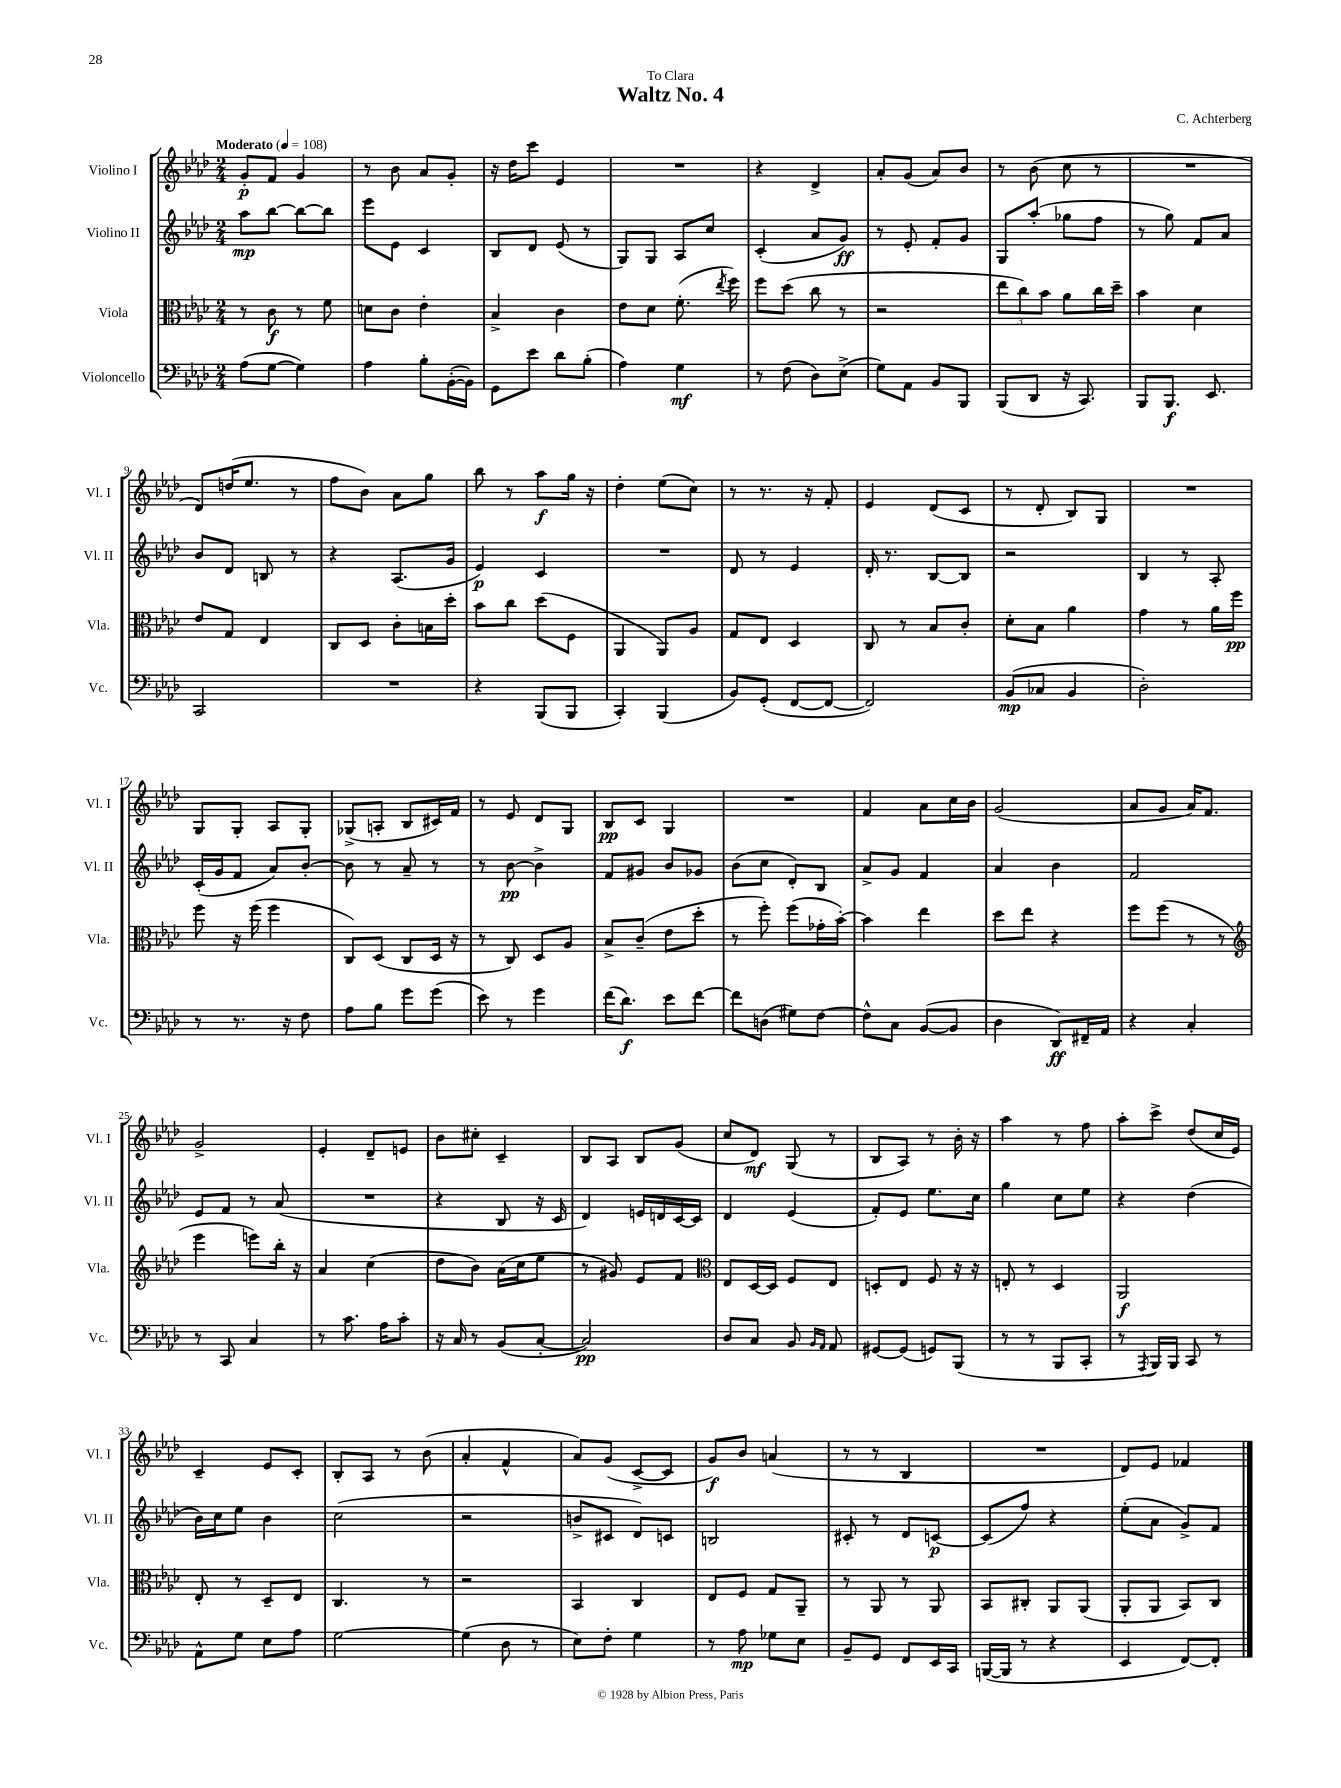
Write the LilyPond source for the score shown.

\header { title = "Waltz No. 4" composer = "C. Achterberg" dedication = "To Clara" }
<<
\new StaffGroup <<
\new Staff = "s0" \with { instrumentName = "Violino I" shortInstrumentName = "Vl. I" } {
    \clef treble \key aes \major \numericTimeSignature \time 2/4 \tempo "Moderato" 4 = 108
    \autoBeamOff g'8[-.\p f'8] g'4 |
    r8 bes'8 aes'8[ g'8]-. |
    r16 des''16[ c'''8] ees'4 |
    R2 |
    r4 des'4-> |
    aes'8[-. g'8]( aes'8[) bes'8] |
    r8 bes'8( c''8 r8 |
    R2 |
    des'8[) d''16( ees''8.] r8 |
    f''8[ bes'8]) aes'8[ g''8] |
    bes''8 r8 aes''8[\f g''16] r16 |
    des''4-. ees''8[( c''8]) |
    r8 r8. r16 f'8-. |
    ees'4 des'8[( c'8] |
    r8 des'8-. bes8[) g8] |
    R2 |
    g8[ g8]-. aes8[ g8]-. |
    ges8[->( a8]-. bes8[ cis'16) f'16] |
    r8 ees'8 des'8[ g8] |
    bes8[\pp c'8] g4 |
    R2 |
    f'4 aes'8[ c''16 bes'16] |
    g'2( |
    aes'8[ g'8] aes'16[) f'8.] |
    g'2-> |
    ees'4-. des'8[-- e'8] |
    bes'8[ cis''8]-. c'4-- |
    bes8[ aes8] bes8[ g'8]( |
    c''8[ des'8]\mf) g8( r8 |
    bes8[ aes8]) r8 bes'16-. r16 |
    aes''4 r8 f''8 |
    aes''8[-. c'''8]-> des''8[( c''16 ees'16]) |
    c'4-- ees'8[ c'8]-. |
    bes8[-. aes8] r8 bes'8( |
    aes'4-. f'4-^ |
    aes'8[) g'8]( c'8[~-> c'8] |
    g'8[\f) bes'8] a'4( |
    r8 r8 bes4 |
    R2 |
    des'8[) ees'8] fes'4 \bar "|." |
}
\new Staff = "s1" \with { instrumentName = "Violino II" shortInstrumentName = "Vl. II" } {
    \clef treble \key aes \major \numericTimeSignature \time 2/4
    \autoBeamOff aes''8[\mp bes''8]~ bes''8[~ bes''8] |
    ees'''8[ ees'8] c'4 |
    bes8[ des'8] ees'8( r8 |
    g8[) g8] aes8[ c''8] |
    c'4-.( aes'8[ g'8]\ff) |
    r8 ees'8-. f'8[-. g'8] |
    g8[ aes''8]-.( ges''8[ f''8] |
    r8 g''8) f'8[ aes'8] |
    bes'8[ des'8] b8 r8 |
    r4 aes8.[( g'16] |
    ees'4\p) c'4 |
    R2 |
    des'8 r8 ees'4 |
    des'16-. r8. bes8[~ bes8] |
    r2 |
    bes4 r8 aes8-. |
    c'16[-.( g'16 f'8] aes'8[) bes'8]~-. |
    bes'8 r8 aes'8-- r8 |
    r8 bes'8~\pp bes'4-> |
    f'8[ gis'8] bes'8[ ges'8] |
    bes'8[( c''8] des'8[-.) bes8] |
    aes'8[-> g'8] f'4 |
    aes'4 bes'4 |
    f'2 |
    ees'8[ f'8] r8 aes'8( |
    R2 |
    r4 bes8 r16 c'16 |
    des'4) e'16[ d'16 c'16~ c'16] |
    des'4 ees'4( |
    f'8[-.) ees'8] ees''8.[ c''16] |
    g''4 c''8[ ees''8] |
    r4 des''4( |
    bes'16[) c''16 ees''8] bes'4 |
    c''2( |
    r2 |
    b'8[-> cis'8] des'8[) c'8] |
    b2 |
    cis'8-. r8 des'8[ c'8]~\p |
    c'8[( f''8]) r4 |
    ees''8[-.( aes'8] g'8[->) f'8] \bar "|." |
}
\new Staff = "s2" \with { instrumentName = "Viola" shortInstrumentName = "Vla." } {
    \clef alto \key aes \major \numericTimeSignature \time 2/4
    \autoBeamOff r8 c'8\f r8 f'8 |
    d'8[ c'8] ees'4-. |
    bes4-> c'4 |
    ees'8[ des'8] f'8.-.( \acciaccatura { ees''8 } f''16) |
    f''8[ des''8]( c''8 r8 |
    r2 |
    \tuplet 3/2 { ees''8[ c''8) bes'8] } aes'8[ c''16 des''16]-- |
    bes'4 des'4 |
    ees'8[ g8] ees4 |
    c8[ des8] c'8[-. b16 des''16]-. |
    bes'8[ c''8] des''8[( f8] |
    aes,4 aes,8[) aes8] |
    g8[ ees8] des4 |
    c8 r8 bes8[ c'8]-. |
    des'8[-. bes8] aes'4 |
    g'4 r8 aes'16[ f''16]\pp |
    f''8 r16 f''16( f''4 |
    c8[) des8]( c8[ des16] r16 |
    r8 c8) des8[ aes8] |
    bes8[-> c'8]--( ees'8[ des''8]-. |
    r8 f''8-.) f''8[( ges'16-. bes'16]~-.) |
    bes'4 ees''4 |
    des''8[ ees''8] r4 |
    f''8[ f''8]( r8 r8 |
    \clef treble ees'''4 e'''8[) bes''16]-. r16 |
    aes'4 c''4( |
    des''8[ bes'8]) aes'16[( c''16 ees''8] |
    r8 gis'8) ees'8[ f'8] |
    \clef alto ees8[ des16~ des16] f8[ ees8] |
    d8[-. ees8] f8 r16 r16 |
    e8-. r8 des4 |
    aes,2\f |
    ees8-. r8 des8[-- ees8] |
    c4. r8 |
    r2 |
    bes,4 c4 |
    ees8[ f8] g8[ aes,8]-- |
    r8 aes,8 r8 aes,8 |
    bes,8[ cis8]-. aes,8[ aes,8]( |
    aes,8[-. aes,8] bes,8[) c8] \bar "|." |
}
\new Staff = "s3" \with { instrumentName = "Violoncello" shortInstrumentName = "Vc." } {
    \clef bass \key aes \major \numericTimeSignature \time 2/4
    \autoBeamOff aes8[( g8]~ g4) |
    aes4 bes8[-. bes,16~-.( bes,16]) |
    g,8[ ees'8] des'8[ bes8]-.( |
    aes4) g4\mf |
    r8 f8( des8[) ees8]->( |
    g8[) aes,8] bes,8[ bes,,8] |
    bes,,8[( des,8] r16 c,8.) |
    bes,,8[ bes,,8.]\f ees,8. |
    c,2 |
    R2 |
    r4 bes,,8[( bes,,8] |
    c,4-.) bes,,4( |
    bes,8[) g,8]-.( f,8[~ f,8]~ |
    f,2) |
    bes,8[\mp( ces8] bes,4 |
    des2-.) |
    r8 r8. r16 f8 |
    aes8[ bes8] g'8[ g'8]( |
    ees'8) r8 g'4 |
    f'16[( des'8.]\f) ees'8[ f'8]~ |
    f'8[ d8]( gis8[) f8]~ |
    f8[-^ c8] bes,8[~( bes,8] |
    des4 des,8[\ff) fis,16-- aes,16] |
    r4 c4-. |
    r8 c,8 c4 |
    r8 c'8. aes16[ c'8]-. |
    r16 c16 r8 bes,8[( c8]~-. |
    c2\pp) |
    des8[ c8] bes,8 \grace { bes,16[ aes,16] } aes,8 |
    gis,8[~ gis,8]( g,8[) bes,,8]( |
    r8 r8 bes,,8[ c,8]-. |
    r8 \acciaccatura { aes,,8 } bes,,16[) bes,,16] c,8 r8 |
    aes,8[-^ g8] ees8[ aes8] |
    g2~ |
    g4( des8 r8 |
    ees8[) f8]-. g4 |
    r8 aes8\mp ges8[ ees8] |
    bes,8[-- g,8] f,8[ ees,16 c,16] |
    b,,16[~( b,,16] r8 r4 |
    ees,4 f,8[~) f,8]-. \bar "|." |
}
>>
>>
